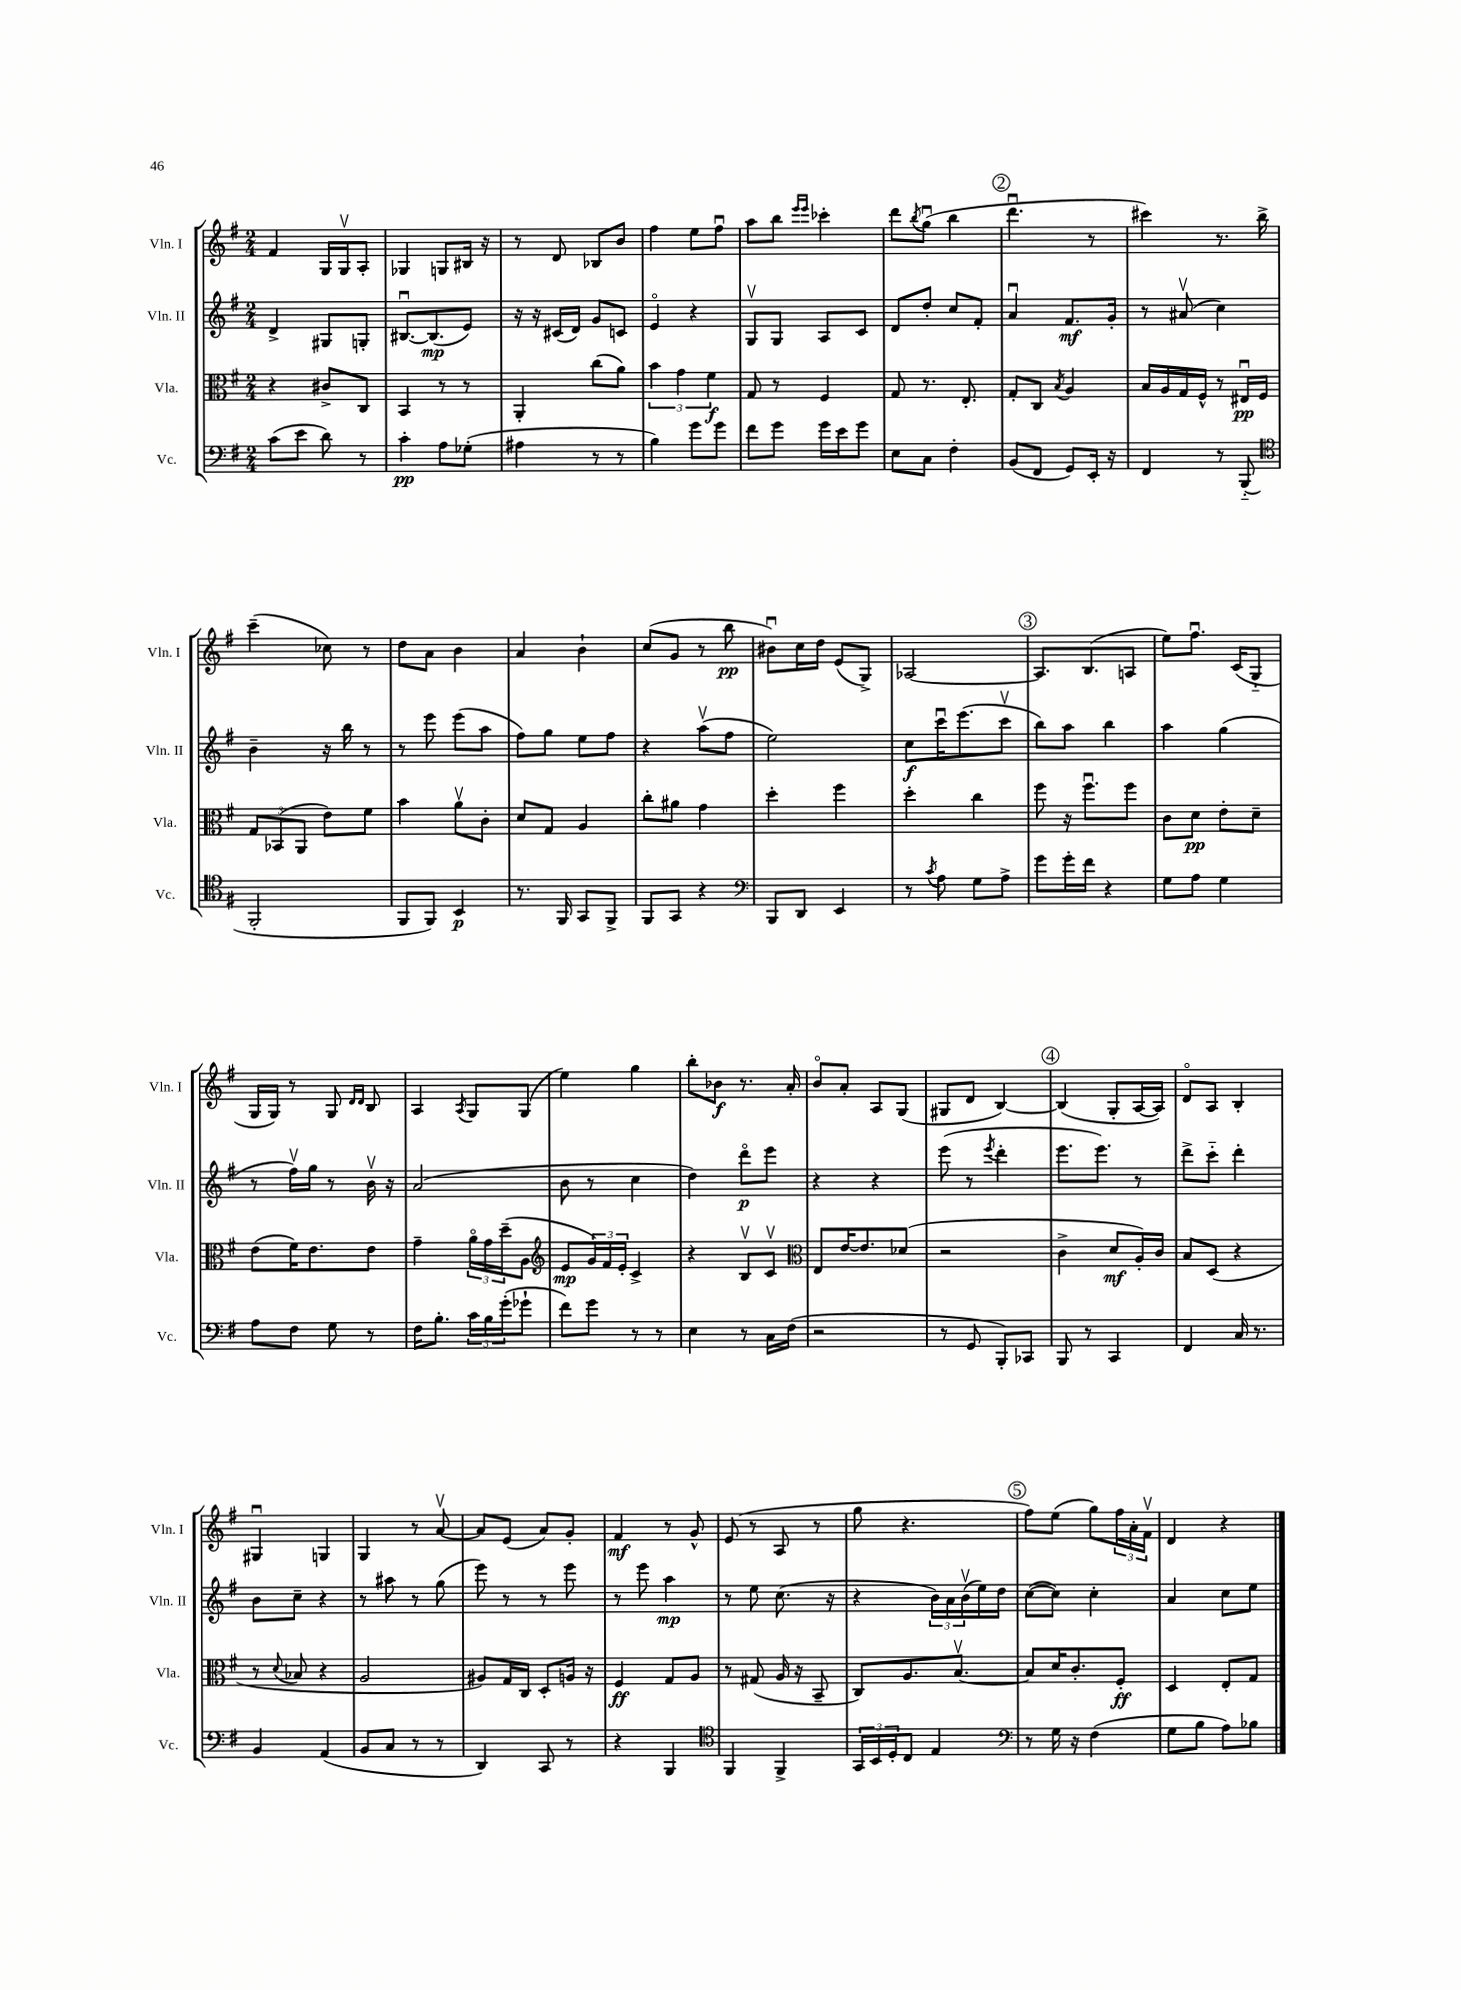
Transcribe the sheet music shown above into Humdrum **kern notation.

**kern	**kern	**kern	**kern
*staff4	*staff3	*staff2	*staff1
*clefF4	*clefC3	*clefG2	*clefG2
*k[f#]	*k[f#]	*k[f#]	*k[f#]
*M2/4	*M2/4	*M2/4	*M2/4
(8c\L	4r	4d^/	4f#/
8e\J	.	.	.
8d\)	8c#^/L	8G#/L	16G/LL
.	.	.	16Gv/J
8r	8C/J	8G'/J	8A'/J
=	=	=	=
4c'\	4BB/	[8.B#u/L	4G-/
.	.	(8.B#/]	.
8A\L	8r	.	8G/L
(8G-'\J	8r	8e/J)	16B#/Jk
.	.	.	16r
=	=	=	=
4A#\	4AA'/	16r	8r
.	.	16r	.
.	.	(16c#/LL	8d/
.	.	16d/JJ)	.
8r	(8cc\L	8g/L	8B-/L
8r	8a\J)	8c/J	8b/J
=	=	=	=
4B\)	6b\	4eo/	4ff#\
.	6g\	.	.
8g\L	.	4r	8ee\L
.	6f#\	.	.
8g\J	.	.	8ff#u\J
=	=	=	=
8f#\L	8G/	8Gv/L	8aa\L
8g\J	8r	8G/J	8bb\J
.	.	.	16qqeee/LL
.	.	.	16qqeee/JJ
16g\LL	4F#/	8A/L	4ccc-'\
16e\J	.	.	.
8g\J	.	8c/J	.
=	=	=	=
8E\L	8G/	8d/L	8ddd\L
.	.	.	8qbb/
8C\J	8.r	8dd'/J	(8ggu\J
4F#'\	.	8cc/L	4bb\
.	8.E'/	.	.
.	.	8f#'/J	.
=	=	=	=
(8BB/L	8G'/L	4au/	4.dddu\
8FF#/J	8C/J	.	.
.	8qB/	.	.
8GG/L)	4A/	8.f#/L	.
16EE'/Jk	.	.	8r
16r	.	16g'/Jk	.
=	=	=	=
4FF#/	16B/LL	8r	4ccc#\)
.	16A/	.	.
.	16G/	(8a#v/	.
.	16F#^^/JJ	.	.
8r	8r	4cc\)	8.r
(8BBB'~/	16E#u/LL	.	.
.	16F#/JJ	.	16bb^\
=	=	=	=
*clefC4	*	*	*
2FF#'/	12G/L	4b~\	(4ccc~\
.	(12BB-/	.	.
.	12AA/J	.	.
.	8e\L)	16r	8cc-\)
.	.	16bb\	.
.	8f#\J	8r	8r
=	=	=	=
8FF#/L	4b\	8r	8dd\L
8FF#/J)	.	8eee\	8a\J
4BB/	8av\L	(8eee\L	4b\
.	8c'\J	8aa\J	.
=	=	=	=
8.r	8d/L	8ff#\L)	4a/
.	8G/J	8gg\J	.
16FF#/	.	.	.
8GG/L	4A/	8ee\L	4b`\
8FF#^/J	.	8ff#\J	.
=	=	=	=
8FF#/L	8cc'\L	4r	(8cc/L
8GG/J	8a#\J	.	8g/J
4r	4g\	(8aav\L	8r
.	.	8ff#\J	8bb\
=	=	=	=
*clefF4	*	*	*
8BBB/L	4dd'\	2ee\)	8b#u\L)
8DD/J	.	.	16cc\L
.	.	.	16dd\JJ
4EE/	4ff#\	.	(8e/L
.	.	.	8G^/J)
=	=	=	=
8r	4dd'\	8cc\L	[2A-/
8qc/	.	.	.
8A\	.	16cccu\K	.
.	.	(8.eee\	.
8G\L	4cc\	.	.
8A^\J	.	8cccv\J	.
=	=	=	=
8g\L	8ff#\	8bb\L)	8.A-/]L
16g'\L	16r	8aa\J	.
16f#\JJ	8.ff#u\L	.	(8.B/
4r	.	4bb\	.
.	8ff#\J	.	8A/J
=	=	=	=
8G\L	8c\L	4aa\	8ee\L)
8A\J	8d\J	.	8.ff#u\J
4G\	8e'\L	(4gg\	.
.	.	.	(16c/LK
.	8d~\J	.	8G'~/J
=	=	=	=
8A\L	(8e\L	8r	16G/LL
.	.	.	16G/JJ)
8F#\J	16f#\K)	16ff#v\LL)	8r
.	8.e\	16gg\JJ	.
8G\	.	8r	8G/
.	.	.	16qqd/LL
.	.	.	16qqd/JJ
8r	8e\J	16bv\	8B/
.	.	16r	.
=	=	=	=
16F#\LK	4g~\	(2a/	4A/
8.B'\J	.	.	.
.	.	.	8qA/
24c\LL	24ao\LL	.	8G/L
24B\	24g\	.	.
(24g'\J	(24dd~\J	.	.
8g-`\J	8A\J	.	(8G/J
=	=	=	=
*	*clefG2	*	*
8f#\L)	8e/L	8b\	4ee\)
8g\J	24g/L)	8r	.
.	24f#/	.	.
.	24e'/JJ	.	.
8r	4c^/	4cc\	4gg\
8r	.	.	.
=	=	=	=
4E\	4r	4dd\)	8bb'\L
.	.	.	8b-\J
8r	8Bv/L	8dddo\L	8.r
16C\LL	8cv/J	8eee\J	.
(16F#\JJ	.	.	16a'/
=	=	=	=
*	*clefC3	*	*
2r	8E/L	4r	8bo/L
.	[16e/K	.	8a'/J
.	8.e/]	.	.
.	.	4r	8A/L
.	(8d-/J	.	(8G/J
=	=	=	=
8r	2r	(8eee\	8G#/L
8GG/	.	8r	8d/J
.	.	8qeee/	.
8BBB'/L)	.	4ddd'\	[4B/)
8CC-/J	.	.	.
=	=	=	=
8BBB/	4c^\	8.eee\L	(4B/]
8r	.	.	.
.	.	8.eee\J)	.
4CC/	8d/L	.	8G'/L
.	16A'/L)	8r	[16A/L
.	16c/JJ	.	16A/]JJ)
=	=	=	=
4FF#/	8B/L	8ddd^\L	8do/L
.	(8D/J	8ccc'~\J	8A/J
16C/	4r	4ddd'\	4B'/
8.r	.	.	.
=	=	=	=
4BB/	8r	8b\L	4G#u/
.	8qqd/	.	.
.	8B-/	8cc~\J	.
(4AA/	4r	4r	4G/
=	=	=	=
8BB/L	2A/	8r	4G/
8C/J	.	8aa#\	.
8r	.	8r	8r
8r	.	(8gg\	[8av/
=	=	=	=
4DD/)	8A#/L)	8eee\)	8a/]L
.	16G/L	8r	(8e/J
.	16C/JJ	.	.
8CC/	8D'/L	8r	8a/L)
8r	16A/Jk	8eee\	8g'/J
.	16r	.	.
=	=	=	=
4r	4F#/	8r	4f#/
.	.	8eee\	.
4BBB/	8G/L	4aa\	8r
.	8A/J	.	8g^^/
=	=	=	=
*clefC4	*	*	*
4FF#/	8r	8r	(8e/
.	(8G#/	8ee\	8r
4FF#^/	16A/	(8.cc\	8A/
.	16r	.	.
.	8BB~/	.	8r
.	.	16r	.
=	=	=	=
24GG/LL	8C/L)	4r	8gg\
24BB/	.	.	.
24D'/J	.	.	.
8C/J	8.A/	.	4.r
4E/	.	24b\LL)	.
.	.	24a\	.
.	[8.Bv/J	.	.
.	.	(24bv\	.
.	.	16ee\)	.
.	.	16dd\JJ	.
=	=	=	=
*clefF4	*	*	*
8r	8B/]L	([8cc\L	8ff#\L)
16G\	16d/K	8cc\]J)	(8ee\J
16r	8.c'/	.	.
(4F#\	.	4cc'\	8gg\L)
.	8F#'/J	.	24ff#\L
.	.	.	24a'\
.	.	.	24f#v\JJ
=	=	=	=
8G\L	4D/	4a/	4d/
8B\J	.	.	.
8A\L)	8E'/L	8cc\L	4r
8B-\J	8G/J	8ee\J	.
==	==	==	==
*-	*-	*-	*-
